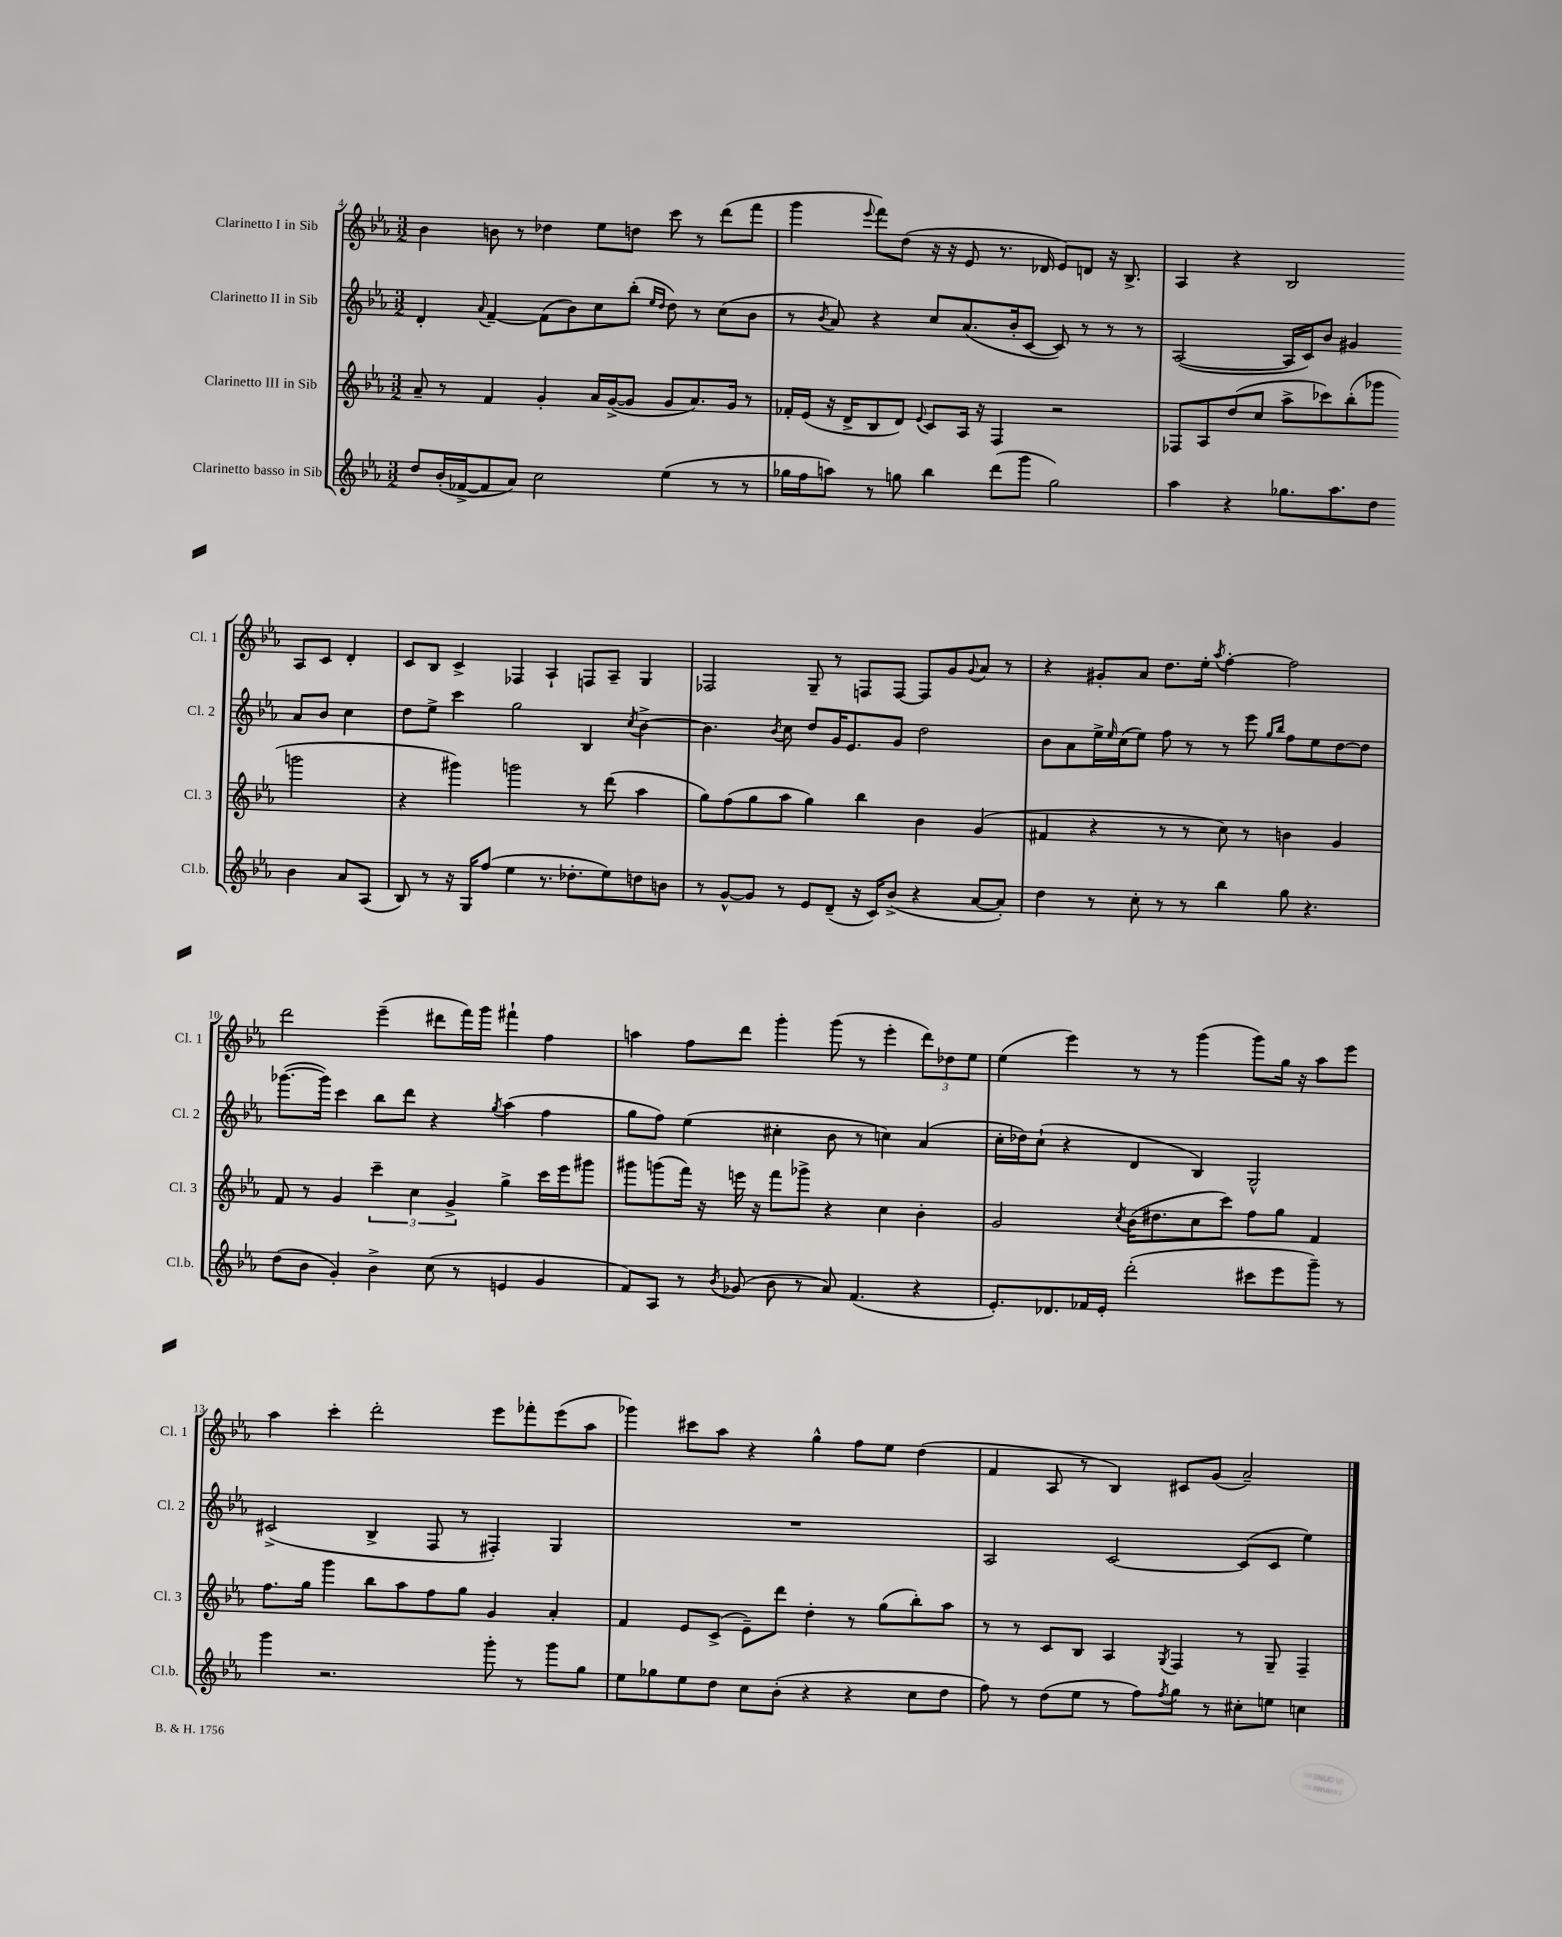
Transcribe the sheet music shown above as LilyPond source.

<<
\new StaffGroup <<
\new Staff = "s0" \with { instrumentName = "Clarinetto I in Sib" shortInstrumentName = "Cl. 1" } {
    \clef treble \key ees \major \numericTimeSignature \time 3/2
    bes'4 b'8 r8 des''4 ees''8 d''8 c'''8 r8 d'''8( f'''8 |
    g'''4 \appoggiatura { ees'''8 } f'''8) d''8( r16 r16 ees'8 r8. des'16 ees'8) d'8 r16 bes8.-> |
    aes4 r4 bes2 aes8 c'8 d'4-. |
    c'8 bes8 c'4-> fes4 aes4-! f8 aes8-- g4 |
    fes2 g8-- r8 f8 f8~ f8 g'8 \appoggiatura { g'8 } aes'8 r8 |
    r4 gis'8-. aes'8 d''8. ees''16-. \acciaccatura { aes''8 } f''4~-. f''2 |
    d'''2 ees'''4--( dis'''8 f'''16) g'''16 fis'''4-! f''4 |
    a''4 f''8 d'''8 g'''4-. g'''8( r8 ees'''4-. \tuplet 3/2 { d'''8) des''8 ees''8 } |
    ees''4( ees'''4) r8 r8 g'''4( g'''8) g''16 r16 aes''8 ees'''8 |
    aes''4 c'''4-. d'''2-. ees'''8 fes'''8-. ees'''8( aes''8 |
    ges'''4) cis'''8 aes''8 r4 g''4-^ f''8 ees''8 d''4( |
    f'4 aes8 r8 bes4) cis'8 g'8( aes'2--) \bar "|." |
}
\new Staff = "s1" \with { instrumentName = "Clarinetto II in Sib" shortInstrumentName = "Cl. 2" } {
    \clef treble \key ees \major \numericTimeSignature \time 3/2
    d'4-. \appoggiatura { aes'8 } f'4~-- f'8( bes'8) c''8 bes''8-.( \grace { ees''16 d''16 } d''8) r8 c''8( bes'8 |
    r8 \acciaccatura { bes'8 } aes'8) r4 c''8 aes'8.( bes'16-. c'8~ c'8) r8 r8 r8 |
    aes2~( aes16 c'16) bes'8 gis'4 aes'8 bes'8 c''4 |
    d''8 ees''8-> c'''4 g''2 bes4 \acciaccatura { c''8 } bes'4~-> |
    bes'4. \acciaccatura { bes'8 } c''8 d''8 g'16 ees'8. g'8 d''2 |
    bes'8 aes'8 ees''16-> \grace { ees''16 } c''16( ees''8) f''8 r8 r8 ees'''8 \grace { g''16 bes''16 } f''8 ees''8 d''8~ d''8 |
    ges'''8.~( ges'''16) c'''4 bes''8 d'''8 r4 \acciaccatura { g''8 } aes''4( f''4 |
    g''8 f''8) ees''4( cis''4-. bes'8 r8 c''4) aes'4( |
    c''16-. des''16) c''8-!( r4 d'4 bes4) g2-^ |
    cis'2->( bes4-> f8 r8 fis4-.) g4 |
    R1. |
    aes2 c'2~ c'8( c'8 ees''4) \bar "|." |
}
\new Staff = "s2" \with { instrumentName = "Clarinetto III in Sib" shortInstrumentName = "Cl. 3" } {
    \clef treble \key ees \major \numericTimeSignature \time 3/2
    aes'8-- r8 f'4 g'4-. aes'16 g'16~->( g'8 g'8 aes'8.) g'16 r8 |
    fes'16-. ees'16( r16 d'16-> bes8 d'8) \appoggiatura { ees'8 } c'8 aes16 r16 f4 r2 |
    fes8 aes8 d''8( c''8 aes''8-> ces'''8) bes''8-.( ges'''8 g'''2 |
    r4 gis'''4) g'''2 r8 d'''8( aes''4 |
    g''8) f''8( g''8 aes''8 g''4) bes''4 bes'4 g'4( |
    fis'4 r4 r8 r8 c''8) r8 b'4 g'4 |
    f'8 r8 g'4 \tuplet 3/2 { c'''4-- c''4 g'4-> } g''4-> c'''16 ees'''16 gis'''8 |
    gis'''8 g'''8( f'''16) r16 e'''16 r16 f'''8 ges'''8-> r4 c''4 bes'4-. |
    g'2 \acciaccatura { c''8 } bes'16( dis''8. c''8 c'''8) f''8 g''8 f'4 |
    f''8. g''16 g'''4 bes''8 aes''8 f''8 g''8 g'4 aes'4-. |
    f'4 ees'8 c'8->( ees'8--) d'''8 d''4-. r8 g''8( bes''8-.) aes''8 |
    r8 r8 c'8 bes8 aes4 \acciaccatura { g8 } f4 r8 g8-- f4-- \bar "|." |
}
\new Staff = "s3" \with { instrumentName = "Clarinetto basso in Sib" shortInstrumentName = "Cl.b." } {
    \clef treble \key ees \major \numericTimeSignature \time 3/2
    d''8 bes'16-.( fes'16~-> fes'8 aes'8) c''2 ees''4( r8 r8 |
    ges''16 f''16 a''8) r8 g''8 bes''4 d'''8( g'''8 g''2) |
    aes''4 r4 ges''8. aes''8. d''8 bes'4 aes'8 aes8( |
    bes8) r8 r16 g16 f''8( ees''4 r8. des''8.-. ees''8) d''8 b'8 |
    r8 g'8~-^ g'8 r8 ees'8 d'8--( r16 c'16) bes'8->( r4 aes'8~ aes'8-.) |
    d''4 r8 c''8-. r8 r8 bes''4 g''8 r4. |
    d''8( bes'8 g'4-.) bes'4-> c''8( r8 e'4 g'4 |
    f'8) aes8 r8 \acciaccatura { bes'8 } ges'8( bes'8 r8 aes'8) f'4.( r4 |
    ees'8.-.) des'8. fes'16 ees'16-. d'''2-.( cis'''8 ees'''8 g'''8--) r8 |
    g'''4 r2. g'''8-. r8 g'''8 g''8 |
    ees''8 ges''8 ees''8 d''8 c''8 bes'8-.( r4 r4 c''8 d''8 |
    f''8) r8 d''8( ees''8 r8 f''8) \acciaccatura { f''8 } g''8 r8 cis''8-. e''8 c''4 \bar "|." |
}
>>
>>
\layout { \context { \Score currentBarNumber = #4 } }
